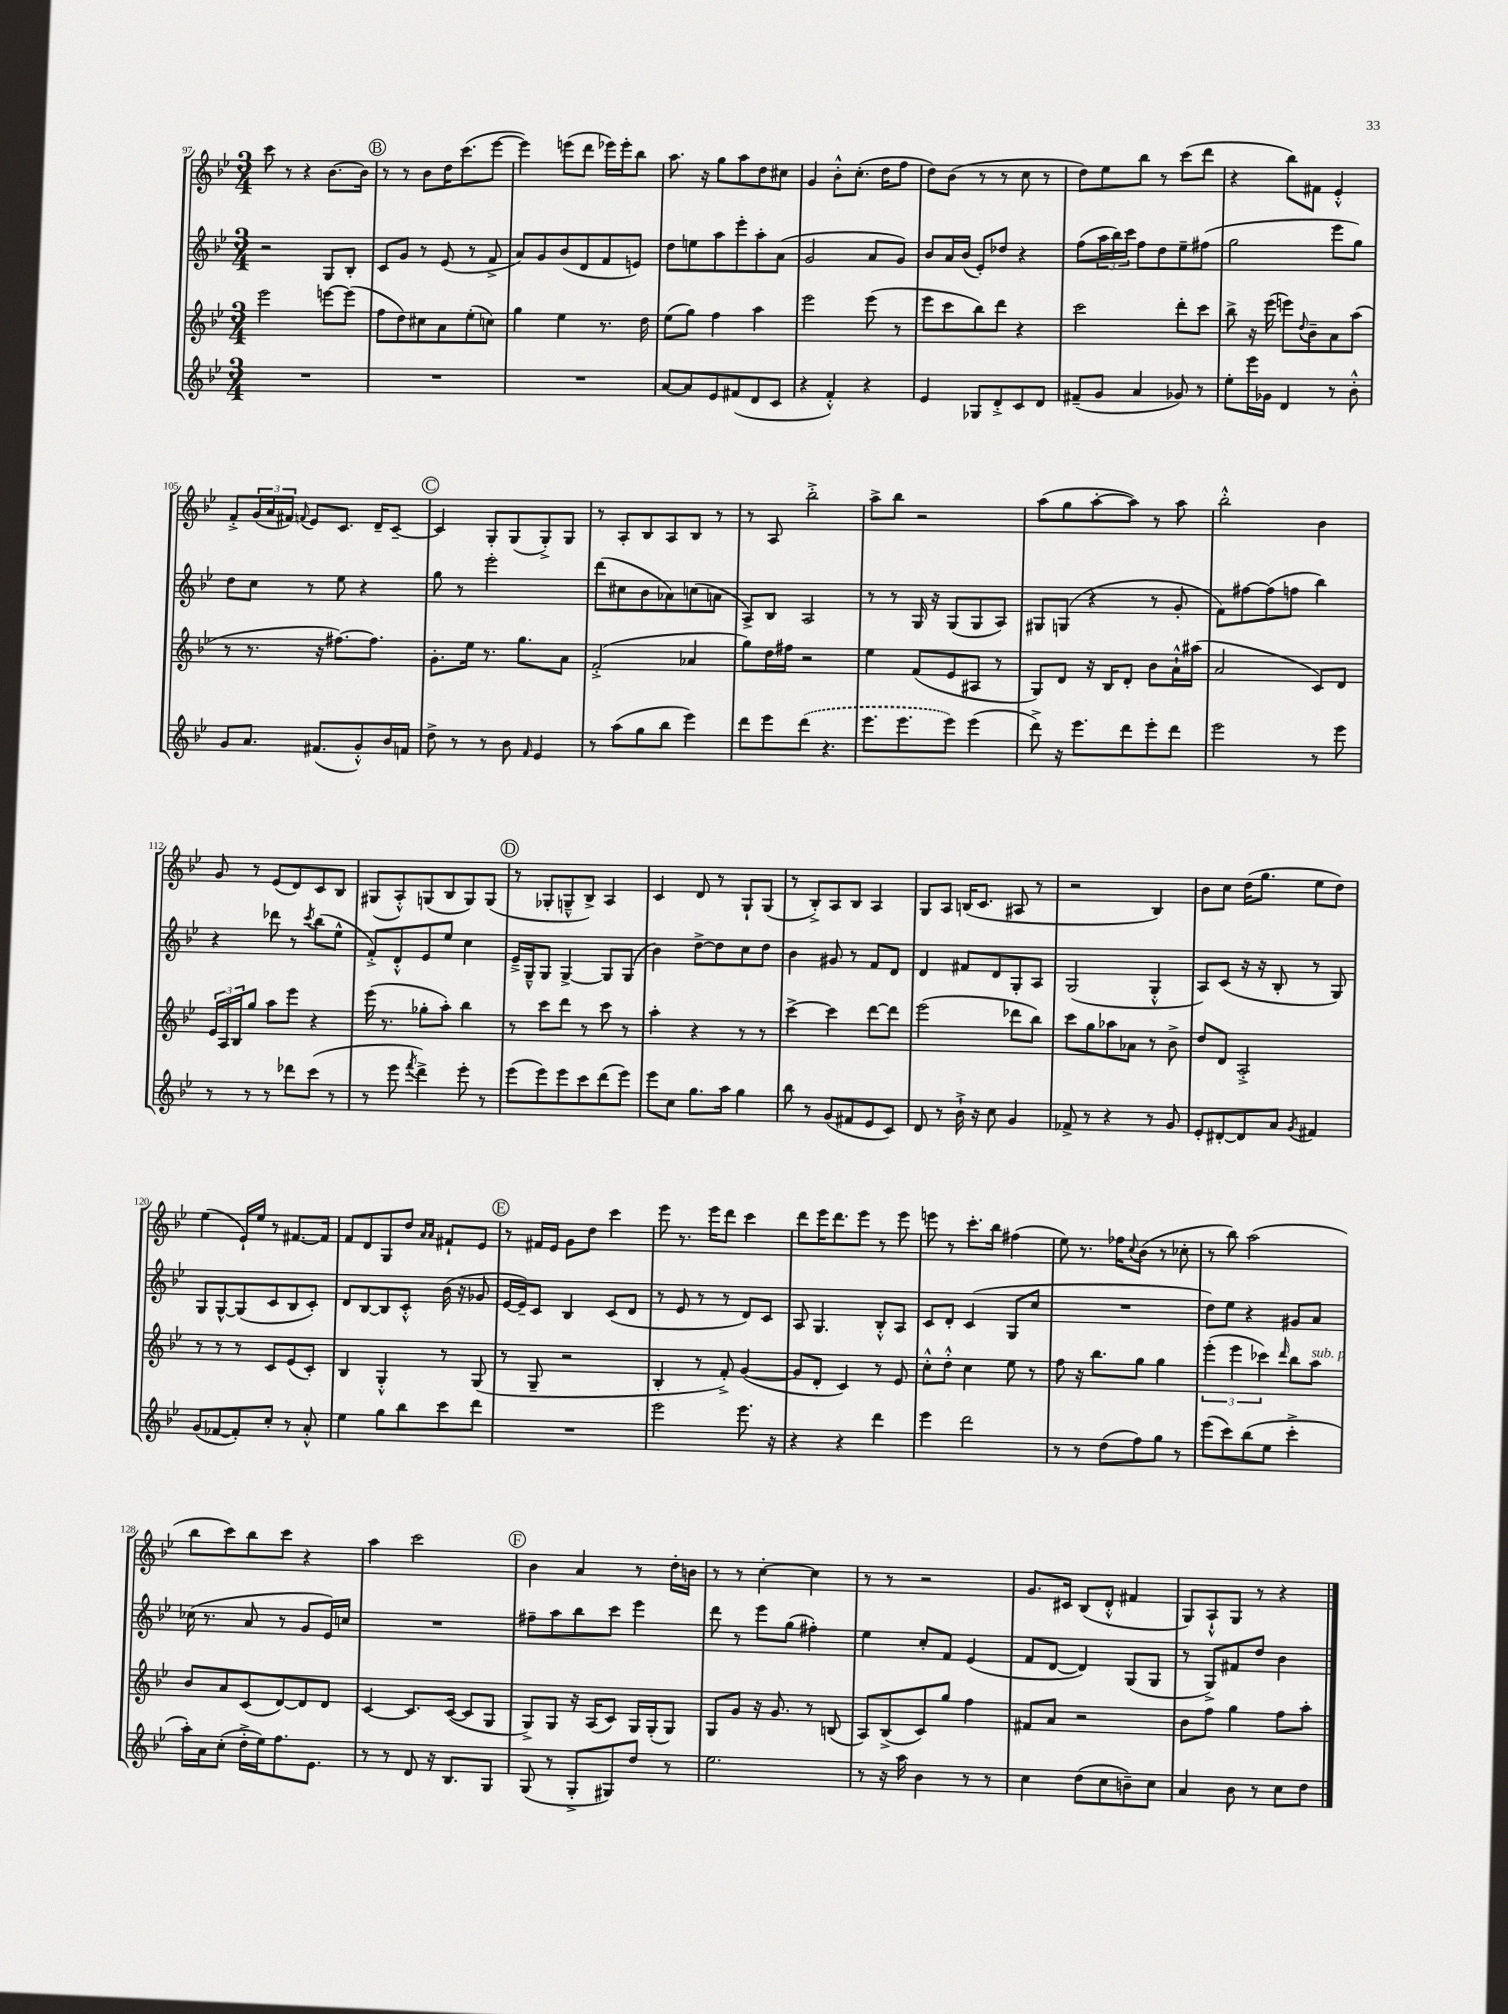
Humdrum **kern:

**kern	**kern	**kern	**kern
*staff4	*staff3	*staff2	*staff1
*clefG2	*clefG2	*clefG2	*clefG2
*k[b-e-]	*k[b-e-]	*k[b-e-]	*k[b-e-]
*M3/4	*M3/4	*M3/4	*M3/4
2.r	2eee-\	2r	8ccc\
.	.	.	8r
.	.	.	4r
.	[8eee\L	8G/L	[8.b-\L
.	(8eee\]J	8B-'/J	.
.	.	.	16b-\]Jk
=	=	=	=
2.r	8ff\L	8c/L	8r
.	8dd\)	8g/J	8r
.	8cc#\	8r	8b-\L
.	8a\	(8e-/	16dd\K
.	.	.	(8.ccc\
.	(8ee-'\	8r	.
.	8cc\J)	8f^/	[8eee-\J
=	=	=	=
2.r	4gg\	8a/L)	4eee-\])
.	.	8g/	.
.	4ee-\	(8b-/	(8eee\L
.	.	8d/	8ddd\J
.	8.r	8f/	16eee-\LL)
.	.	.	16eee-'\J
.	.	8e/J)	8bb-\J
.	16dd\	.	.
=	=	=	=
[8a/L	(8ee-\L	8dd\L	8.aa\
8a/]	8gg\J)	8ee\	.
.	.	.	16r
8e-/	4ff\	8aa\	8gg\L
(8f#/	.	8eee-'\	8aa\
8d/	4aa\	8aa'\	8dd\
8c/J	.	(8a\J	8cc#\J
=	=	=	=
4r	2eee-\	2g/	4g/
4f'^^/)	.	.	8b-'^^\L
.	.	.	(8.cc'\J
4r	(8eee-\	8a/L	.
.	.	.	16dd\LK
.	8r	8g/J)	8ff\J
=	=	=	=
4e-/	8eee-\L	8b-/L	8dd\L)
.	8ccc\	16a/L	(8b-\J
.	.	(16b-/JJ	.
8G-/L	8bb-\)	8e-'/L)	8r
8d'^/	8ddd\J	8dd-/J	8r
8c/	4r	4r	8cc\
8d/J	.	.	8r
=	=	=	=
(8f#~/L	2ccc\	(8ff\L	8dd\L)
8g/J	.	24aa\L	8ee-\
.	.	24bb-\)	.
.	.	24ccc\JJ	.
4a/	.	8ff\L	8bb-\J
.	.	8dd\	8r
8g-/)	8ddd'\L	8ee-~\	(8ccc\L
8r	8ccc\J	(8ff#\J	8ddd\J
=	=	=	=
8ee-'\L	8bb-^\	2gg\	4r
16eee-\L	16r	.	.
16g-\JJ	(16eee-\	.	.
4d/	8eee\L)	.	8bb-\L)
.	8qqdd/	.	.
.	8b-~\	.	8f#\J
8r	8a\	8eee-\L	4e-'^^/
8b-'^^\	(8aa\J	8gg\J)	.
=	=	=	=
8g/L	8r	8dd\L	8f'^/L
8.a/J	8.r	8cc\J	(24g/L
.	.	.	24a/
.	.	.	24f#/JJ)
.	.	.	8qqf/
.	.	8r	8e-/L
(8.f#/L	16r	.	.
.	[8.ff#\L)	8ee-\	8.c/J
8g'^^/)	.	4r	.
.	8.ff#\]J	.	16d~/LK
16b-/L	.	.	[8c~/J
16f/JJ	.	.	.
=	=	=	=
8dd^\	8.g'\L	8gg\	4c/]
8r	.	8r	.
.	16ee-\Jk	.	.
8r	8.r	2eee-'\	8G'/L
8b-\	.	.	(8G/
.	8.gg\L	.	.
16qqf/	.	.	.
4e-/	.	.	8G'^/)
.	8a\J	.	8G/J
=	=	=	=
8r	(2f'^/	(8ddd\L	8r
(8aa\L	.	8cc#\	8A'/L
8gg\	.	8b-\	8B-/
8bb-\J	.	8a-\)	8A/
4eee-\)	4a-/	(8cc\	8B-/J
.	.	8a\J	8r
=	=	=	=
8ddd\L	8gg\L)	8A^/L)	8r
8eee-\	16dd\L	8B-/J	8A/
.	16ff#\JJ	.	.
(8ddd\J	2r	2A/	2bb-'^\
4.r	.	.	.
=	=	=	=
8.eee-\L	4ee-\	8r	8aa^\L
.	.	8r	8bb-\J
8.eee-\	.	.	.
.	(8f/L	16G/	2r
.	.	16r	.
8eee-\J)	8e-/	(8G/L	.
(4eee-\	8A#/J	8G/	.
.	8r	8A/J)	.
=	=	=	=
8ddd^\)	8G/L)	8G#/L	(8aa\L
16r	8d/J	(8G/J	8gg\
8.eee-\L	.	.	.
.	16r	4r	[8aa'\
.	16B-/LK	.	.
8ddd\	8d'/J	.	8aa\]J)
8eee-'\	8b-\L	8r	8r
8ddd\J	16a`^^\L	8g'/	8aa\
.	(16aa#\JJ	.	.
=	=	=	=
2eee-\	2a/	8f\L)	2bb-'^^\
.	.	[8ff#\	.
.	.	(8ff#\]	.
.	.	8ff\J	.
8r	8c/L)	4bb-\)	4b-\
8eee-\	8d/J	.	.
=	=	=	=
8r	24e-/LL	4r	8g/
.	24A/	.	.
.	24B-/J	.	.
8r	8gg/J	.	8r
8r	8aa\L	8ddd-\	(8e-/L
8ddd-\L	8eee-\J	8r	8d/)
.	.	8qccc/	.
(8ccc\J	4r	(8bb-\L	8c/
8r	.	8ee-^^\J	8B-/J
=	=	=	=
8r	(16eee-\	8f'^/L)	(8G#/L
.	8.r	.	.
8eee-\	.	8d'^^/	8A'^^/)
8qfff/	.	.	.
4ddd^\)	8gg-'\L	8e-/	(8G/
.	8aa'\J)	8ee-/J	8B-/
8eee-'\	4bb-\	4cc\	8G/)
8r	.	.	(8G/J
=	=	=	=
(8eee-\L	8r	16e-~^/LL	8r
.	.	16G~^^/J	.
8eee-\)	8ccc\L	8G/J	8G-'/L
8eee-\	8ddd\J	[4G^/	8G~^^/
8ccc\	8r	.	8B-^/J)
(8ddd\	8ccc\	8G/]L	4A/
8eee-\J)	8r	(8G/J	.
=	=	=	=
8eee-\L	4aa'\	4b-\)	4c/
8cc\J	.	.	.
8.gg\L	4r	[8dd^\L	8d/
.	.	8dd\]	8r
16aa\Jk	.	.	.
4gg\	8r	8cc\	8G`/L
.	8r	8dd\J	(8G/J
=	=	=	=
8bb-\	[4ccc^\	4b-\	8r
8r	.	.	8B-'^/L)
(8g/L	4ccc\]	8g#/	8A/
8f#/	.	8r	8B-/J
8e-/	[8ddd\L	8f/L	4A/
8c/J)	8ddd\]J	8d/J	.
=	=	=	=
8d/	(2eee-\	4d/	8G/L
8r	.	.	8A/J
16b-`^\	.	8f#/L	(16B/LK
16r	.	.	8.c/J
8cc\	.	8d/	.
4g/	8ddd-\L	8G'/	8A#/
.	8bb-\J)	8A/J	8r
=	=	=	=
8f-^/	8ccc\L	(2G/	2r
8r	8gg\	.	.
4r	8aa-\	.	.
.	8a-\J	.	.
8r	8r	4G'^^/	4B-/)
8g/	8b-^\	.	.
=	=	=	=
8e-'/L	8dd/L	8A/L)	8b-\L
[8d#'/	8d/J	(8c/J	8cc\J
8d#/]	2A'^/	16r	(16dd\LK
.	.	16r	8.gg\J
8a/J	.	8B-'/	.
8qg/	.	.	.
4f#/	.	8r	8ee-\L
.	.	8G/)	8dd\J)
=	=	=	=
(8g/L	8r	8G/L	(4ee-\
[8f-/	8r	[8G^^/	.
8f-'/])	8r	(8G/]	16e-`/LL)
.	.	.	16ee-/JJ
8cc'/J	8c/L	8c/	8r
8r	(8e-/	8B-/	[8.f#/L
8a'^^/	8c'/J)	8c'/J)	.
.	.	.	16f#/]Jk
=	=	=	=
4ee-\	4B-/	8d/L	8f/L
.	.	[8B-/	8d/
8gg\L	4G'^^/	8B-/]	8G/
8bb-\	.	8c'^^/J	8dd/J
.	.	.	16qqa/LL
.	.	.	16qqa/JJ
8ccc\	8r	(16b-\	8f#`/L
.	.	16r	.
8ddd\J	(8G/	8g-/	8e-/J
=	=	=	=
2.r	8r	[16e-/LL	8r
.	.	16e-~/]J)	.
.	8G~/	8c/J	16f#/LL
.	.	.	16e-/JJ
.	2r	4B-/	8g\L
.	.	.	8dd\J
.	.	(8c/L	4ccc\
.	.	8d/J	.
=	=	=	=
2eee-\	4B-'/	8r	8eee-\
.	.	8e-/	8.r
.	8r	8r	.
.	.	.	16eee-\LK
.	8f'^/)	8r	8ddd\J
8.eee-\	([4g/	8d/L)	4ccc\
.	.	8c/J	.
16r	.	.	.
=	=	=	=
4r	8g/]L	8A/	8ddd\L
.	8d'/J	4.G/	16eee-\K
.	.	.	8.ddd\
4r	4c/)	.	.
.	.	.	8eee-\J
4ddd\	8r	8B-'^^/L	8r
.	8e-/	8A/J	8eee-\
=	=	=	=
4eee-\	8cc'^^\L	8c/L	8eee\
.	8dd'^^\J	8d'/J	8r
2ddd\	4cc\	(4c/	8.ccc'\L
.	.	.	16bb-\Jk
.	8ee-\	8G/L	(4ff#\
.	8r	8cc/J	.
=	=	=	=
8r	8ff\	2.r	8ee-\)
8r	16r	.	8.r
.	8.bb-\L	.	.
(8dd\L	.	.	.
.	.	.	16ff-\LK
.	.	.	8qqcc/
8ff\)	8gg\J	.	(8b-\J
8gg\J	4gg\	.	8r
8r	.	.	8cc-'\
=	=	=	=
(8eee-\L	(6eee-'\	8dd\L)	8r
8ccc\)	.	8ee-\J	8bb-\)
.	6eee-\	.	.
(8bb-\	.	4r	(2aa\
.	6ccc-\)	.	.
8ee-\J	.	.	.
.	16qqddd/	.	.
4ccc'^\	8bb-\L	8g#/L	.
.	8aa\J	8a/J	.
=	=	=	=
16aa'\LL)	8b-/L	(16cc-\	8bb-\L
16a\J	.	8.r	.
(8cc'\J	8a/	.	8ccc\)
16dd'^\LL	(8c/	8a/	8bb-\
16ee-\J)	.	.	.
8.ff\	[8d/)	8r	8ccc\J
.	8d/]	8g/L	4r
8.e-\J	.	.	.
.	8d/J	16e-/L)	.
.	.	16cc/JJ	.
=	=	=	=
8r	[4c/	2.r	4aa\
8r	.	.	.
8d/	8.c/]L	.	2ccc\
16r	.	.	.
8.B-/L	([16c/Jk	.	.
.	8c/]L	.	.
8G/J	8G/J	.	.
=	=	=	=
(8G/	8G^/L)	8ff#~\L	4b-\
8r	8G/J	8aa\	.
8G'^/L	16r	8bb-\	4a/
.	(16A/LK	.	.
8G#/)	8c/J)	8ccc\J	.
8dd/J	16G/LL	4eee-\	8r
.	(16G'/J	.	.
8r	8G/J)	.	16dd'\LL
.	.	.	16b\JJ
=	=	=	=
2.ee-\	8G/L	8ddd\	8r
.	8g/J	8r	8r
.	16r	8eee-\L	[4cc'\
.	8.g/	.	.
.	.	(8gg\J	.
.	8r	4ff#'\)	4cc\]
.	(8B/	.	.
=	=	=	=
8r	8A/L)	4ee-\	8r
16r	(8B-^/	.	8r
16aa\	.	.	.
4b-\	8c/)	8cc'/L	2r
.	8gg/J	8f/J	.
8r	4ff\	(4e-/	.
8r	.	.	.
=	=	=	=
4cc\	8f#/L	8f/L	8.g/L
.	8a/J	[8d/J	.
.	.	.	16c#/Jk
(8dd\L	2r	4d/])	(8B-/L
8cc\	.	.	8d'^^/J
8b~\)	.	(8G/L	4f#/
8cc\J	.	8G/J	.
=	=	=	=
4a/	8b-\L	8r	8G/L)
.	8ff\J	8G^/L)	8A`^^/
8b-\	4gg\	8f#/	8G/J
8r	.	8dd/J	8r
8cc\L	8ff\L	4b-\	4r
8dd\J	8aa'\J	.	.
==	==	==	==
*-	*-	*-	*-
